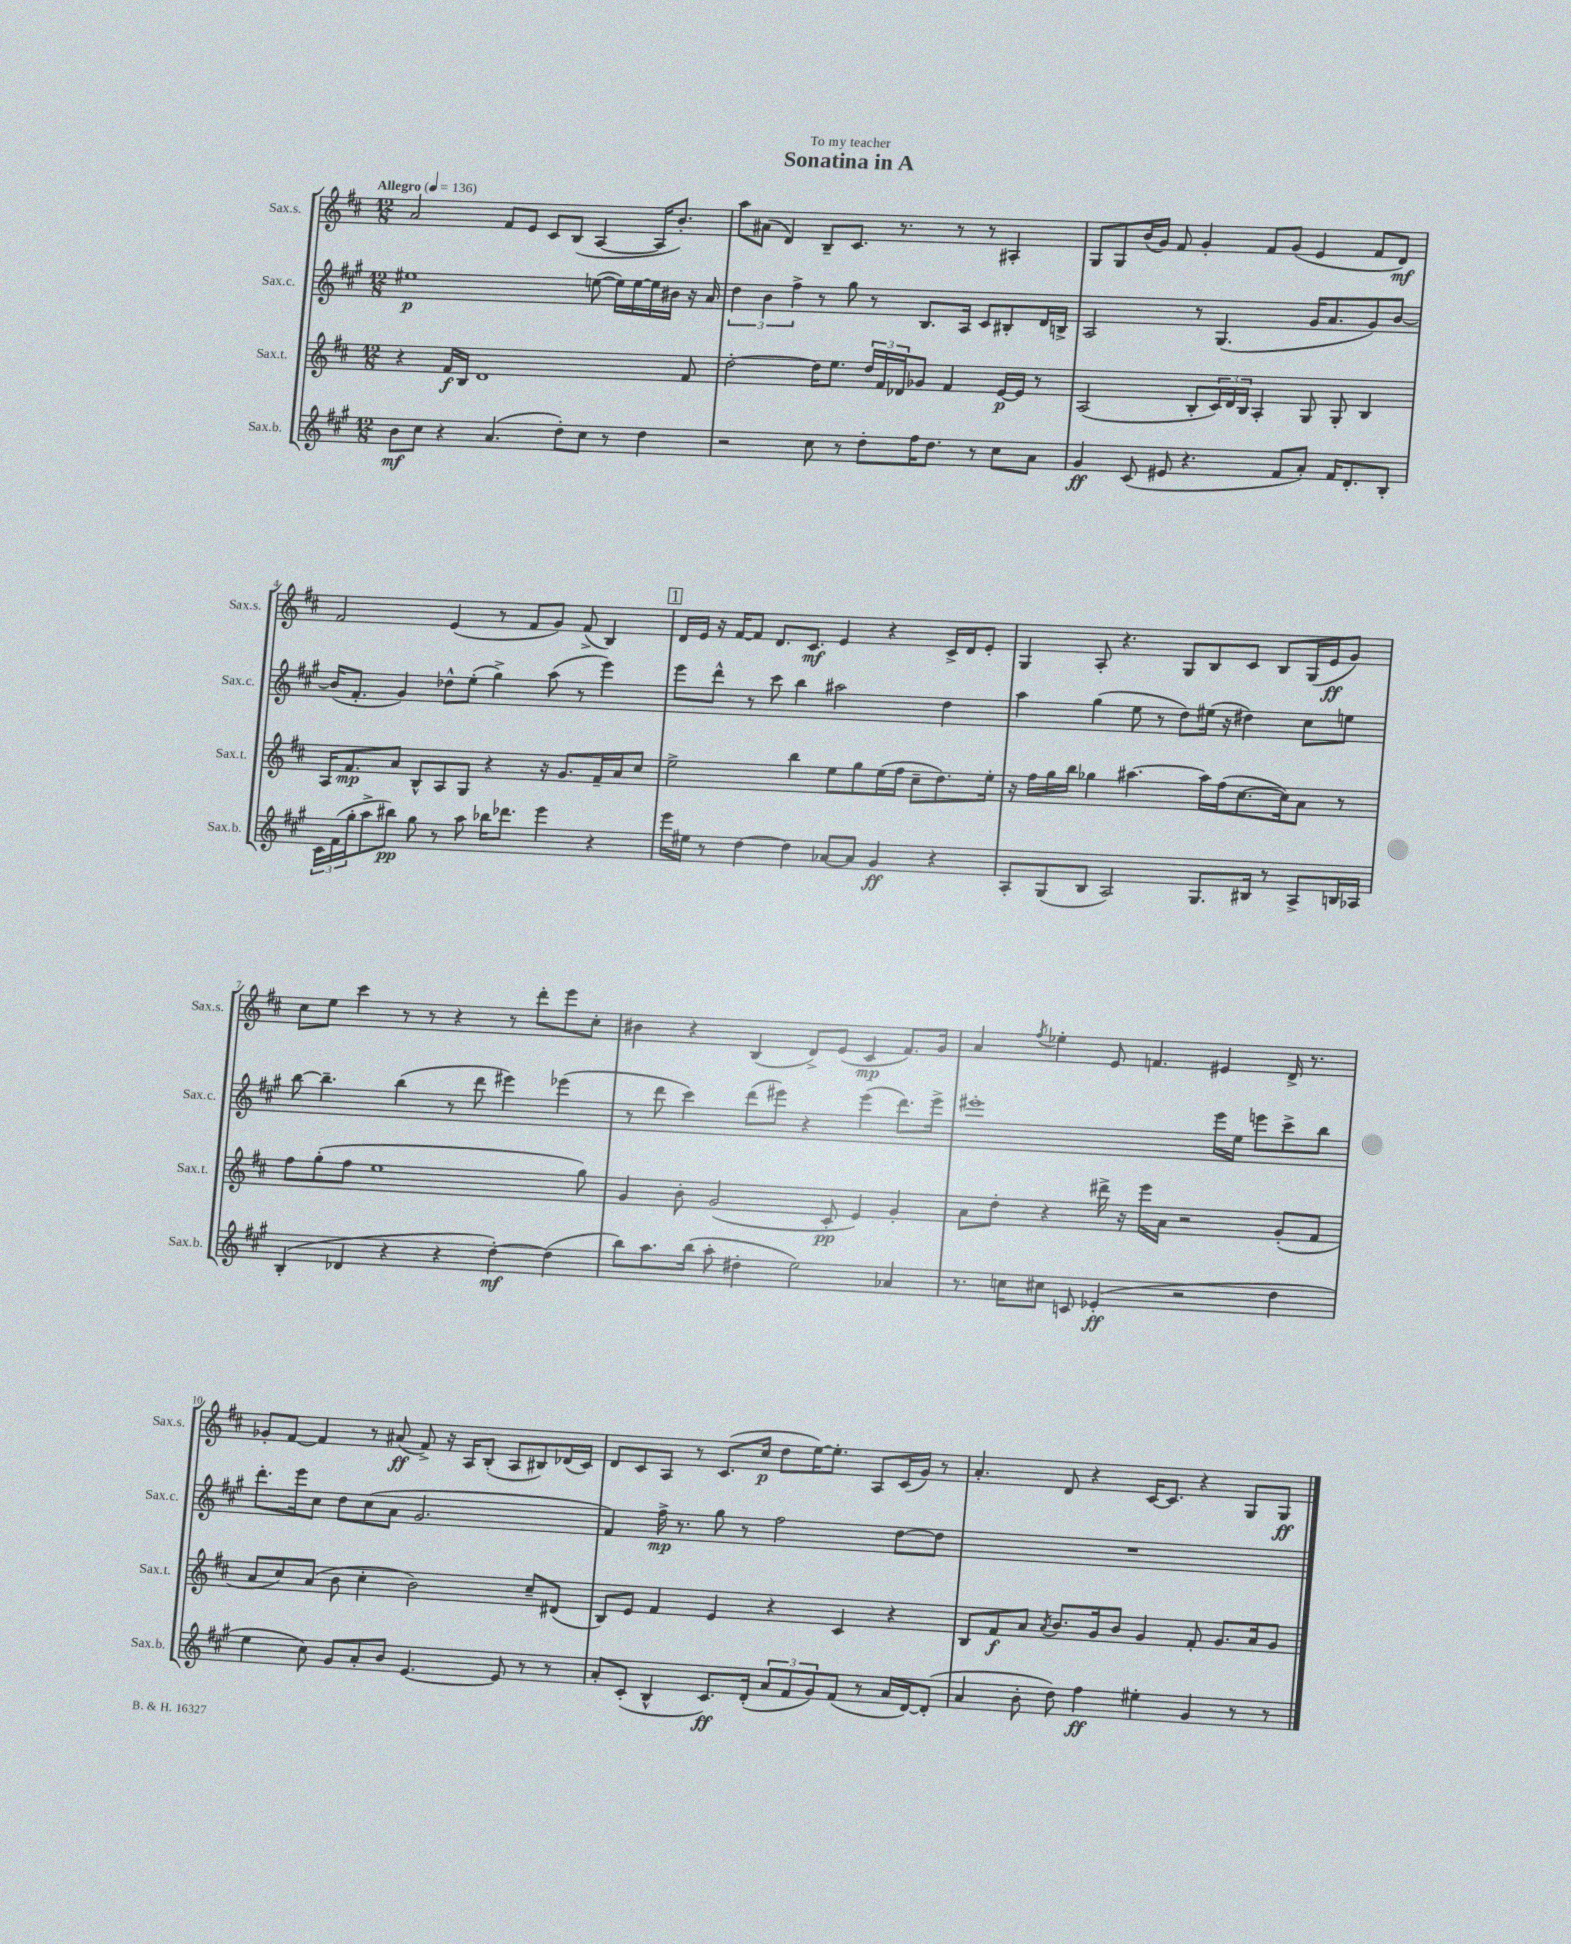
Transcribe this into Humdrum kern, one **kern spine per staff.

**kern	**dynam	**kern	**dynam	**kern	**dynam	**kern	**dynam
*part4	*part4	*part3	*part3	*part2	*part2	*part1	*part1
*staff4	*staff4	*staff3	*staff3	*staff2	*staff2	*staff1	*staff1
*I"Sax.b.	*	*I"Sax.t.	*	*I"Sax.c.	*	*I"Sax.s.	*
*I'Sax.b.	*	*I'Sax.t.	*	*I'Sax.c.	*	*I'Sax.s.	*
*clefG2	*	*clefG2	*	*clefG2	*	*clefG2	*
*k[f#c#g#]	*	*k[f#c#]	*	*k[f#c#g#]	*	*k[f#c#]	*
*M12/8	*	*M12/8	*	*M12/8	*	*M12/8	*
*MM136	*	*MM136	*	*MM136	*	*MM136	*
=1	=1	=1	=1	=1	=1	=1	=1
!	!	!	!	!	!	!LO:TX:a:B:t=Allegro	!
8b\L	mf	4r	.	1ee#X	p	2a/	.
8cc#\J	.	.	.	.	.	.	.
4r	.	16f#/LL	f	.	.	.	.
.	.	16B/JJ	.	.	.	.	.
.	.	1d	.	.	.	.	.
(4.a/	.	.	.	.	.	8f#/L	.
.	.	.	.	.	.	8e/J	.
.	.	.	.	.	.	8c#/L	.
8dd'\L)	.	.	.	.	.	(8B/J	.
8cc#\J	.	.	.	([8een\	.	[4A/	.
8r	.	.	.	16ee\LL])	.	.	.
.	.	.	.	[16ee\	.	.	.
4dd\	.	.	.	16ee\]	.	16A/KL]	.
.	.	.	.	16b#X\JJ	.	8.b'/J)	.
.	.	8f#/	.	16r	.	.	.
.	.	.	.	16a/	.	.	.
=2	=2	=2	=2	=2	=2	=2	=2
2r	.	[2dd'\	.	6dd\	.	8aa\L	.
.	.	.	.	.	.	(8a#X\J	.
.	.	.	.	6b\	.	.	.
.	.	.	.	.	.	4d/)	.
.	.	.	.	6ff#^\	.	.	.
8cc#\	.	16dd\KL]	.	8r	.	8B~/L	.
.	.	8.ee\J	.	.	.	.	.
8r	.	.	.	8gg#\	.	8.c#/J	.
8dd'\L	.	24dd/LL	.	8r	.	.	.
.	.	24f#/	.	.	.	.	.
.	.	.	.	.	.	8.r	.
.	.	24d-X/J	.	.	.	.	.
16ff#\K	.	8g-X/J	.	8.B/L	.	.	.
8.dd\J	.	.	.	.	.	.	.
.	.	4f#/	.	.	.	8r	.
.	.	.	.	16A/Jk	.	.	.
8r	.	.	.	8c#/L	.	8r	.
8cc#\L	.	[16e/LL	p	8B#X'/	.	4A#X'/	.
.	.	16e/JJ]	.	.	.	.	.
8a\J	.	8r	.	16d/L	.	.	.
.	.	.	.	16Bn^/JJ	.	.	.
=3	=3	=3	=3	=3	=3	=3	=3
4g#/	ff	(2A/	.	2A/	.	8G/L	.
.	.	.	.	.	.	8G/	.
(8c#/	.	.	.	.	.	(16b/L	.
.	.	.	.	.	.	16g/JJ)	.
8e#X/	.	.	.	.	.	8f#/	.
4.r	.	8B'/L	.	8r	.	4g'/	.
.	.	24c#/L)	.	(4.G#/	.	.	.
.	.	24d/	.	.	.	.	.
.	.	24B/JJ	.	.	.	.	.
.	.	4A'/	.	.	.	8f#/L	.
8f#/L	.	.	.	.	.	(8g/J	.
8a'/J)	.	8G/	.	16g#/KL	.	4e/	.
.	.	.	.	8.a/	.	.	.
16f#/KL	.	8G'/	.	.	.	.	.
8.d'/	.	.	.	.	.	.	.
.	.	4B/	.	8g#/)	.	8f#/L	.
8B'/J	.	.	.	[8b/J	.	8d/J)	mf
!!LO:LB:g=z
=4	=4	=4	=4	=4	=4	=4	=4
24c#\LL	.	16A/KL	.	(16b/KL]	.	2f#/	.
(24f#\	.	.	.	.	.	.	.
.	.	8.f#/	mp	8.f#'/J	.	.	.
24gg#'\J	.	.	.	.	.	.	.
8aa^\	.	.	.	.	.	.	.
8bb#X\J)	pp	8a/J	.	4g#/)	.	.	.
8gg#\	.	8B^^/L	.	.	.	.	.
8r	.	8A/	.	8dd-X^^\L	.	(4e/	.
8aa\	.	8G/J	.	(8ee'\J	.	.	.
16bb-X\KL	.	4r	.	4gg#^\)	.	8r	.
8.ddd-X\J	.	.	.	.	.	.	.
.	.	.	.	.	.	8f#/L	.
4eee\	.	16r	.	(8aa\	.	8g/J)	.
.	.	8.g/L	.	.	.	.	.
.	.	.	.	8r	.	(8f#^/	.
4r	.	16f#~/L	.	4eee\)	.	4B/)	.
.	.	16a/J	.	.	.	.	.
.	.	8cc#/J	.	.	.	.	.
!!LO:REH:place=s1:t=1
=5	=5	=5	=5	=5	=5	=5	=5
16eee\LL	.	2ee^\	.	8eee\L	.	16d/LL	.
16ee#X\JJ	.	.	.	.	.	16e/JJ	.
8r	.	.	.	8ddd^^\J	.	16r	.
.	.	.	.	.	.	[16f#/KL	.
[4dd\	.	.	.	8r	.	8f#/J]	.
.	.	.	.	8ccc#\	.	8.d/L	.
4dd\]	.	4bb\	.	4bb\	.	.	.
.	.	.	.	.	.	8.c#/J	mf
[8a-X/L	.	8ee\L	.	2aa#X\	.	4e/	.
8a-/J]	.	8gg\	.	.	.	.	.
4g#/	ff	(16ee\L	.	.	.	4r	.
.	.	16ff#\JJ	.	.	.	.	.
.	.	8cc#~\L	.	.	.	.	.
4r	.	8.dd\)	.	4dd\	.	16c#^/LL	.
.	.	.	.	.	.	16d/J	.
.	.	.	.	.	.	8e'/J	.
.	.	16ee'\Jk	.	.	.	.	.
=6	=6	=6	=6	=6	=6	=6	=6
8A'/L	.	16r	.	4aa\	.	4G/	.
.	.	16ff#\LL	.	.	.	.	.
(8G#/	.	16gg\	.	.	.	.	.
.	.	16bb\JJ	.	.	.	.	.
8B/J	.	4gg-X\	.	(4gg#\	.	8A'/	.
2A/)	.	.	.	.	.	4.r	.
.	.	[4.aa#X\	.	8ee\	.	.	.
.	.	.	.	8r	.	.	.
.	.	.	.	8dd\L)	.	8G/L	.
8.G#/L	.	16aa#\LL]	.	(16ee#X\Jk	.	8B/	.
.	.	(16ff#\J	.	16r	.	.	.
.	.	[8.cc#\	.	4dd#X\)	.	8c#/J	.
16B#X/Jk	.	.	.	.	.	.	.
8r	.	.	.	.	.	8B/L	.
.	.	16cc#\k])	.	.	.	.	.
8A^/L	.	8a\J	.	8cc#\L	.	(16G/L	.
.	.	.	.	.	.	16e/J	ff
16Bn/L	.	8r	.	8een\J	.	8g/J)	.
16A-X/JJ	.	.	.	.	.	.	.
!!LO:LB:g=z
=7	=7	=7	=7	=7	=7	=7	=7
(4B'/	.	8ff#\L	.	[8bb\	.	8cc#\L	.
.	.	(8gg'\	.	4.bb~\]	.	8ee\J	.
4d-X/	.	8ff#\J	.	.	.	4ccc#\	.
.	.	1ee	.	.	.	.	.
4r	.	.	.	(4bb\	.	8r	.
.	.	.	.	.	.	8r	.
4r	.	.	.	8r	.	4r	.
.	.	.	.	8ddd\	.	.	.
[4dd'\)	mf	.	.	4eee#X\)	.	8r	.
.	.	.	.	.	.	8ddd'\L	.
(4dd\]	.	.	.	(4eee-X\	.	8eee\	.
.	.	8gg\)	.	.	.	8cc#'\J	.
=8	=8	=8	=8	=8	=8	=8	=8
8bb\L)	.	4g/	.	8r	.	4b#X\	.
8.aa\	.	.	.	8ddd\	.	.	.
.	.	8b'\	.	4ccc#\)	.	4r	.
(16bb\Jk	.	.	.	.	.	.	.
8aa'\	.	(2g/	.	.	.	.	.
4dd#X'\	.	.	.	(8ddd\L	.	(4B/	.
.	.	.	.	8eee#X\J)	.	.	.
2ee\)	.	.	.	4r	.	8d^/L)	.
.	.	8c#'/	pp	.	.	(8e/J	.
.	.	4e/)	.	(4eee#\	.	4c#/	mp
4a-X/	.	4g'/	.	8.ddd\L)	.	8.f#/L)	.
.	.	.	.	16eee#^\Jk	.	16g/Jk	.
=9	=9	=9	=9	=9	=9	=9	=9
8.r	.	8a\L	.	1eee#X'	.	4a/	.
.	.	8dd'\J	.	.	.	.	.
16ccn\KL	.	.	.	.	.	.	.
.	.	.	.	.	.	8qff#/	.
8cc#X\J	.	4r	.	.	.	4ee-X'\	.
8cn/	.	.	.	.	.	.	.
(4e-X'/	ff	16ddd#X^\	.	.	.	8e/	.
.	.	16r	.	.	.	.	.
.	.	16eee\LL	.	.	.	4.fn/	.
.	.	16a\JJ	.	.	.	.	.
2r	.	2r	.	.	.	.	.
.	.	.	.	16eee#\LL	.	4e#X/	.
.	.	.	.	16ee\JJ	.	.	.
.	.	.	.	8eeen\L	.	.	.
4dd\	.	(8g'/L	.	8ccc#^\	.	16d^/	.
.	.	.	.	.	.	8.r	.
.	.	8f#/J	.	8bb\J	.	.	.
!!LO:LB:g=z
=10	=10	=10	=10	=10	=10	=10	=10
4ee\	.	8a/L	.	8.ddd'\L	.	8g-X'/L	.
.	.	8cc#/)	.	.	.	[8f#/J	.
.	.	.	.	16eee\k	.	.	.
8cc#\)	.	(8a/J	.	8cc#\J	.	4f#/]	.
8g#/L	.	8b\	.	8dd\L	.	.	.
8a'/	.	4cc#'\	.	(8cc#\	.	8r	.
8b/J	.	.	.	8a\J	.	(8a#X/	ff
[4.e/	.	2b\)	.	2.g#/	.	8f#^/)	.
.	.	.	.	.	.	16r	.
.	.	.	.	.	.	16A/KL	.
.	.	.	.	.	.	(8B'/J	.
8e/]	.	.	.	.	.	8A/L	.
8r	.	8cc#~/L	.	.	.	8B#X/)	.
8r	.	(8d#X/J	.	.	.	(16d-X/L	.
.	.	.	.	.	.	16c#/JJ)	.
=11	=11	=11	=11	=11	=11	=11	=11
8a'/L	.	8B/L)	.	4f#/)	.	8d/L	.
(8c#'/J	.	8e/J	.	.	.	8c#/	.
4B^^/	.	4f#/	.	16ff#^\	mp	8A/J	.
.	.	.	.	8.r	.	.	.
.	.	.	.	.	.	8r	.
8.c#/L)	ff	4e/	.	8gg#\	.	(8.c#/L	.
.	.	.	.	8r	.	.	.
(16d'/Jk	.	.	.	.	.	16cc#/Jk	p
12a/L	.	4r	.	2ff#\	.	8dd\L	.
12f#/	.	.	.	.	.	.	.
.	.	.	.	.	.	[16ee\K)	.
12g#/)	.	.	.	.	.	.	.
.	.	.	.	.	.	8.ee'\J]	.
(8f#/J	.	4c#/	.	.	.	.	.
8r	.	.	.	.	.	8A/L	.
16a/LL	.	4r	.	[8dd\L	.	(16c#/L	.
[16d/J)	.	.	.	.	.	16g/JJ)	.
(8d'/J]	.	.	.	8dd\J]	.	8r	.
=12	=12	=12	=12	=12	=12	=12	=12
4a/	.	8B/L	.	1.r	.	4.a'/	.
.	.	8f#/	f	.	.	.	.
8b'\	.	8a/J	.	.	.	.	.
.	.	8qa/	.	.	.	.	.
8dd\)	.	8.b/L	.	.	.	8d/	.
4ff#\	ff	.	.	.	.	4r	.
.	.	16g/k	.	.	.	.	.
.	.	8b/J	.	.	.	.	.
4ee#X'\	.	4g/	.	.	.	[16c#/KL	.
.	.	.	.	.	.	8.c#/J]	.
4g#/	.	8f#'/	.	.	.	4r	.
.	.	8.g/L	.	.	.	.	.
8r	.	.	.	.	.	8G/L	.
.	.	16a/k	.	.	.	.	.
8r	.	8g/J	.	.	.	8G/J	ff
==	==	==	==	==	==	==	==
*-	*-	*-	*-	*-	*-	*-	*-
